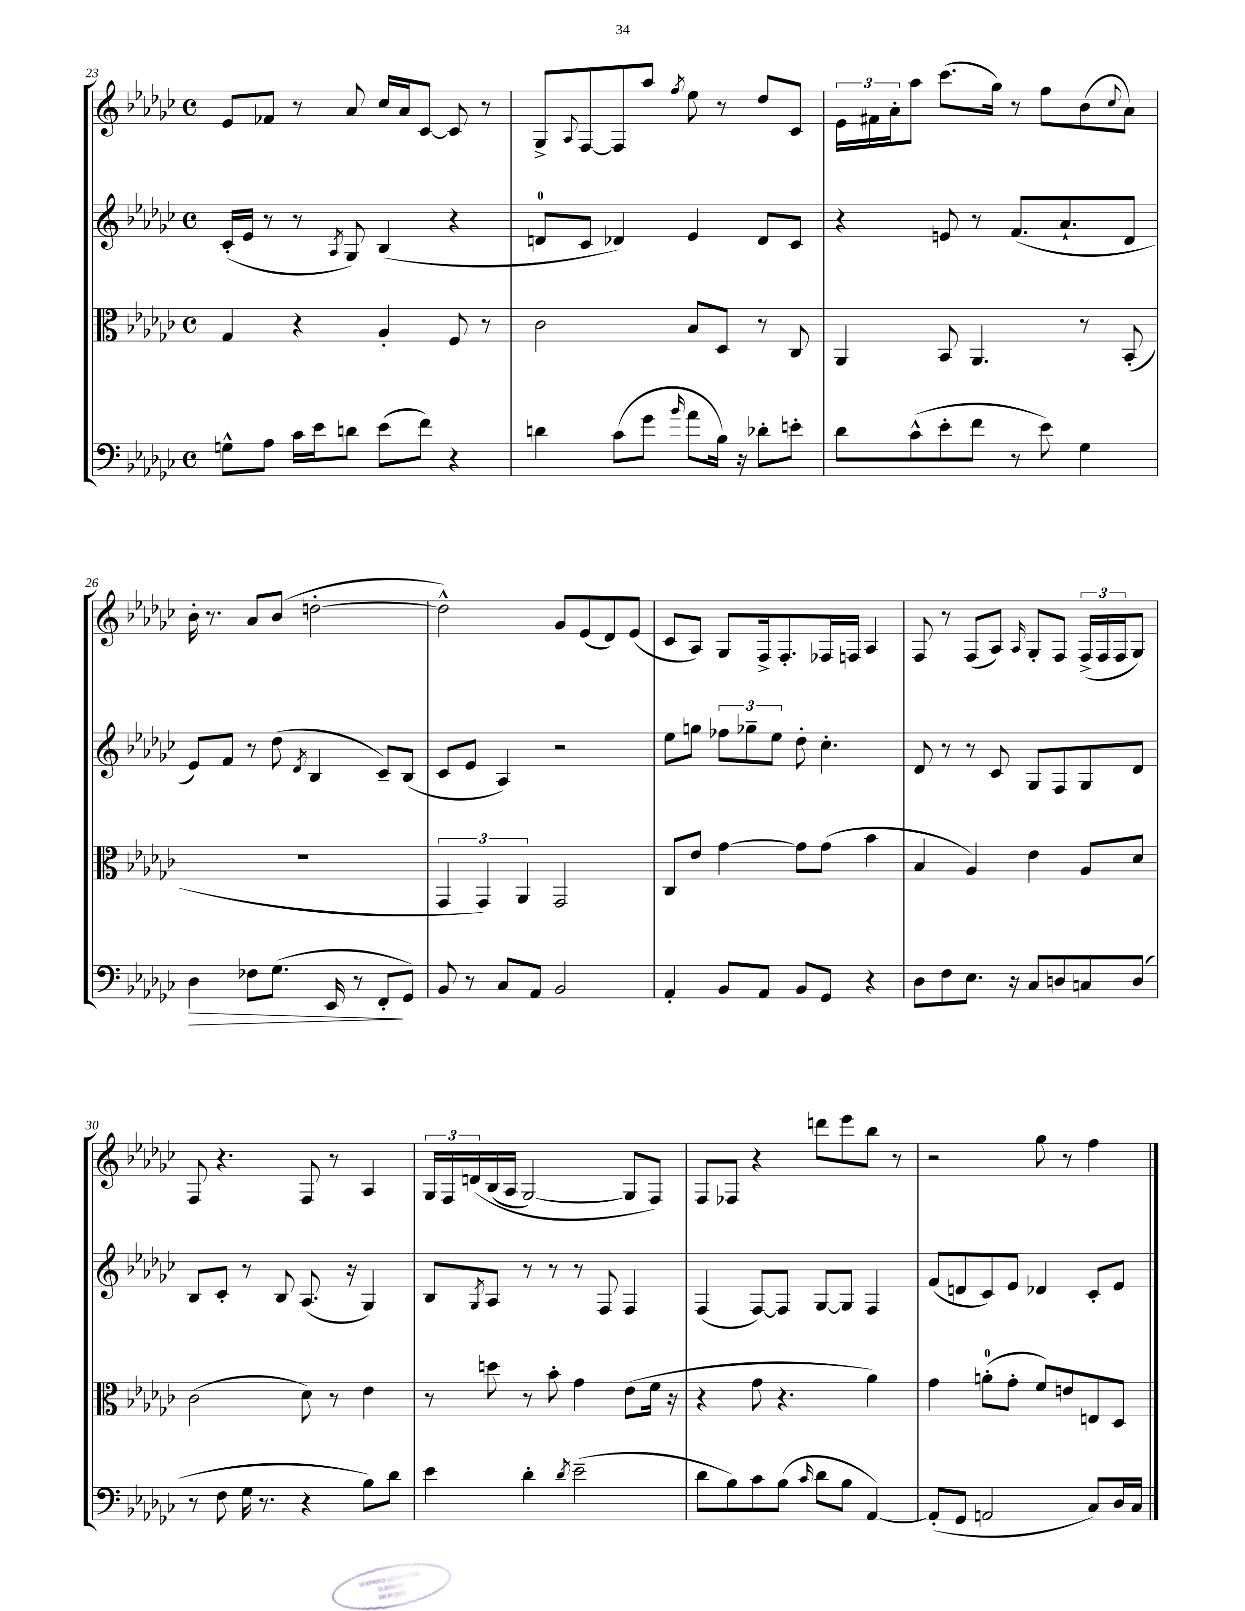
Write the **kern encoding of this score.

**kern	**kern	**kern	**kern
*staff4	*staff3	*staff2	*staff1
*clefF4	*clefC3	*clefG2	*clefG2
*k[b-e-a-d-g-c-]	*k[b-e-a-d-g-c-]	*k[b-e-a-d-g-c-]	*k[b-e-a-d-g-c-]
*M4/4	*M4/4	*M4/4	*M4/4
*met(c)	*met(c)	*met(c)	*met(c)
8G^^	4G-	(16c-'	8e-
.	.	16e-	.
8A-	.	8r	8f-
16c-	4r	8r	8r
16e-	.	.	.
.	.	8qA-	.
8d	.	8G-)	8a-
(8e-	4A-'	(4B-	16cc-
.	.	.	16a-
8f)	.	.	[8c-
4r	8F	4r	8c-]
.	8r	.	8r
=	=	=	=
4d	2c-	8d	8G-^
.	.	.	8qqA-
.	.	8c-	[8F
(8c-	.	4d-)	8F]
8g-	.	.	8aa-
16qqb-	.	.	8qff
8a-	8B-	4e-	8ee-
16B-)	8D-	.	8r
16r	.	.	.
8d-'	8r	8d-	8dd-
8e'	8C-	8c-	8c-
=	=	=	=
8d-	4AA-	4r	24e-
.	.	.	24f#
.	.	.	24a-'
(8c-^^	.	.	8aa-
8e-'	8BB-	8e	(8.ccc-
8f	4.AA-	8r	.
.	.	.	16gg-)
8r	.	(8.f	8r
8e-)	.	.	8ff
.	.	8.a-`	.
4G-	8r	.	(8b-
.	.	.	8qqcc-
.	(8BB-'	8d-	8a-)
=	=	=	=
4D-	1r	8e-)	16b-'
.	.	.	8.r
.	.	8f	.
8F-	.	8r	8a-
(8.G-	.	(8dd-	(8b-
.	.	8qd-	.
.	.	4B-	[2dd'
16EE-	.	.	.
8r	.	.	.
8FF'	.	8c-~)	.
8GG-)	.	(8B-	.
=	=	=	=
8BB-	6GG-	8c-	2dd^^])
8r	.	8e-	.
.	6GG-)	.	.
8C-	.	4A-)	.
.	6AA-	.	.
8AA-	.	.	.
2BB-	2GG-	2r	8g-
.	.	.	(8e-
.	.	.	8d-)
.	.	.	(8e-
=	=	=	=
4AA-'	8C-	8ee-	8c-
.	8e-	8gg	8A-)
8BB-	[4g-	12ff-	8G-
.	.	12gg-~	.
8AA-	.	.	16F^
.	.	12ee-	.
.	.	.	8.F'
8BB-	8g-]	8dd-'	.
8GG-	(8g-	4.cc-'	16F-
.	.	.	16F
4r	4b-	.	4A-
=	=	=	=
8D-	4B-	8d-	8F
8F	.	8r	8r
8.E-	4A-)	8r	(8F
.	.	8c-	8A-)
16r	.	.	.
.	.	.	16qqA-
8C-	4e-	8G-	8G-'
8D	.	8F	8F
8C	8A-	8G-	(24F^
.	.	.	24F
.	.	.	24F
(8D	8d-	8d-	8G-)
=	=	=	=
8r	(2c-	8B-	8F
8F	.	8c-'	4.r
16G-	.	8r	.
8.r	.	.	.
.	.	8B-	.
4r	8d-)	(8.A-	8F
.	8r	.	8r
.	.	16r	.
8B-)	4e-	4G-)	4A-
8d-	.	.	.
=	=	=	=
4e-	8r	8B-	24G-
.	.	.	24F
.	.	.	&(24d
.	.	8qG-	.
.	8dd	8A-	(16B-
.	.	.	16A-
4d-'	8r	8r	[2G-)
.	8b-'	8r	.
8qd-	.	.	.
(2e-~	4g-	8r	.
.	.	8F	.
.	(8e-	4F	8G-]
.	16f	.	8F&)
.	16r	.	.
=	=	=	=
8d-	4r	(4F	8F
8B-)	.	.	8F-
8c-	8g-	[8F)	4r
(8B-	4.r	8F]	.
16qqc-	.	.	.
8d-	.	[8G-	8ddd
8B-	.	8G-]	8eee-
[4AA-)	4a-)	4F	8bb-
.	.	.	8r
=	=	=	=
(8AA-']	4g-	(8f	2r
8GG-	.	8d	.
2AA	(8a'	8c-)	.
.	8g-'	8e-	.
.	8f)	4d-	8gg-
.	8e	.	8r
8C-)	8E	8c-'	4ff
16D-	8D-	8e-	.
16C-	.	.	.
==	==	==	==
*-	*-	*-	*-
